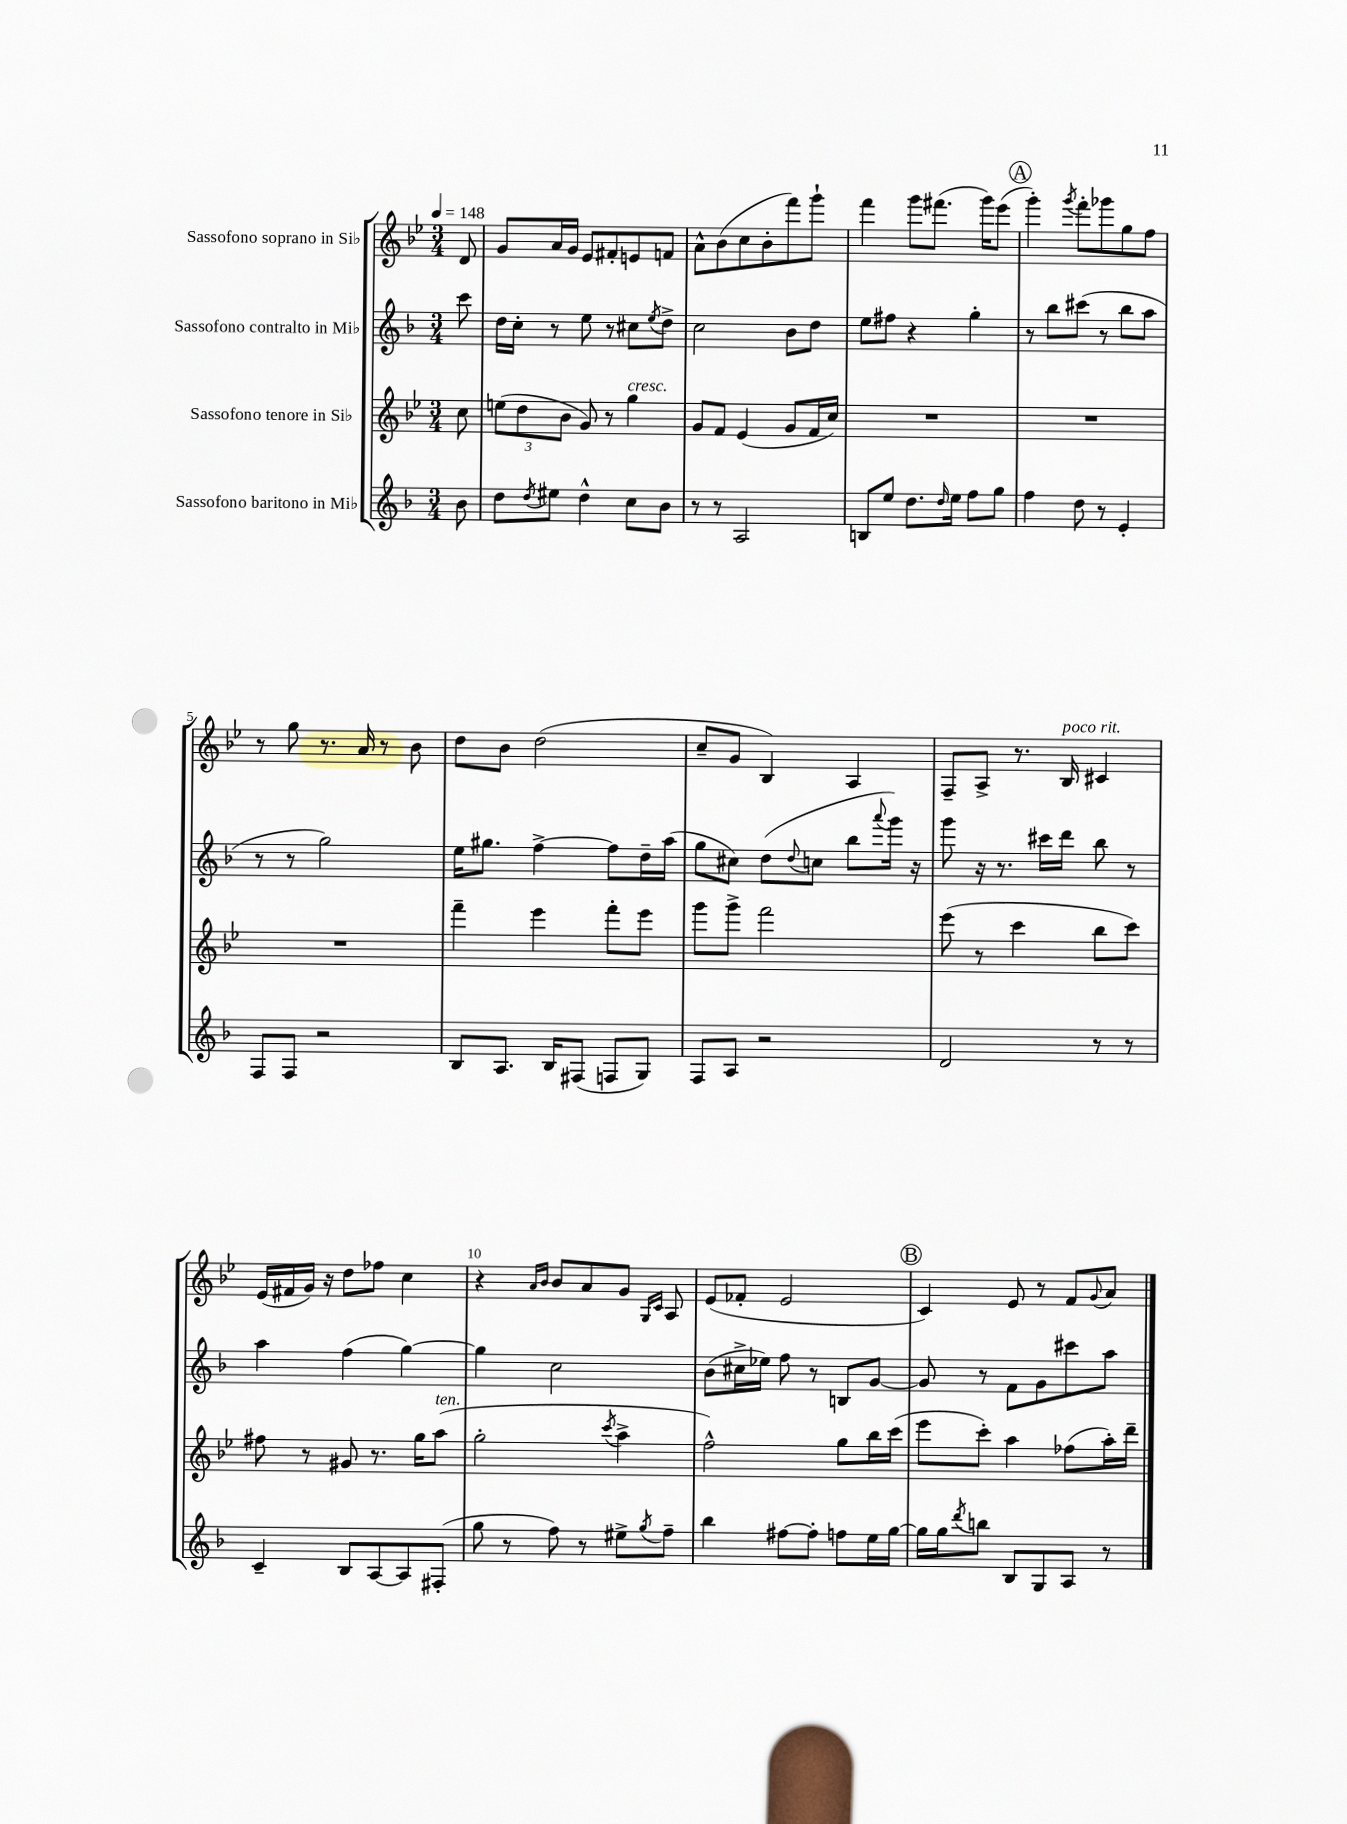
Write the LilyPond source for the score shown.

<<
\new StaffGroup <<
\new Staff = "s0" \with { instrumentName = "Sassofono soprano in Sib" } {
    \clef treble \key bes \major \numericTimeSignature \time 3/4 \partial 8 \tempo 4 = 148
    d'8 |
    g'8 a'16 g'16 ees'8 fis'8-. e'8 f'8 |
    a'8-^ bes'8( c''8 bes'8-. f'''8) g'''8-! |
    f'''4 g'''8 fis'''8.( g'''16) ees'''8( |
    \mark \markup { \circle "A" } g'''4-.) \acciaccatura { g'''8 } f'''8-. ges'''8 g''8 f''8 |
    r8 g''8 r8. a'16 r8 bes'8 |
    d''8 bes'8 d''2( |
    c''8-- g'8 bes4) a4 |
    f8-- a8-> r8. bes16^\markup { \italic "poco rit." } cis'4 |
    ees'16( fis'16 g'16) r16 d''8 fes''8 c''4 |
    r4 \grace { a'16 bes'16 } bes'8 a'8 g'8 \grace { g16 c'16 } a8 |
    ees'8( fes'8-. ees'2 |
    \mark \markup { \circle "B" } c'4) ees'8 r8 f'8 \appoggiatura { g'8 } a'8 \bar "|." |
}
\new Staff = "s1" \with { instrumentName = "Sassofono contralto in Mib" } {
    \clef treble \key f \major \numericTimeSignature \time 3/4 \partial 8
    c'''8 |
    d''16 c''16-. r8 e''8 r8 cis''8 \acciaccatura { e''8 } d''8-> |
    c''2 bes'8 d''8 |
    e''8 fis''8 r4 g''4-. |
    \mark \markup { \circle "A" } r8 bes''8 cis'''8( r8 bes''8 a''8 |
    r8 r8 g''2) |
    e''16 gis''8. f''4~-> f''8 d''16-- a''16( |
    g''8 cis''8) d''8( \appoggiatura { d''8 } c''8 bes''8 \appoggiatura { a'''8 } g'''16) r16 |
    g'''8 r16 r8. cis'''16 d'''16 bes''8 r8 |
    a''4 f''4( g''4~) |
    g''4 c''2 |
    bes'8( cis''16-> ees''16) f''8 r8 b8 g'8~ |
    \mark \markup { \circle "B" } g'8 r8 f'8 g'8 cis'''8 a''8 \bar "|." |
}
\new Staff = "s2" \with { instrumentName = "Sassofono tenore in Sib" } {
    \clef treble \key bes \major \numericTimeSignature \time 3/4 \partial 8
    c''8 |
    \tuplet 3/2 { e''8( d''8 bes'8 } g'8) r8 g''4^\markup { \italic "cresc." } |
    g'8 f'8 ees'4( g'8 f'16 c''16) |
    R2. |
    \mark \markup { \circle "A" } R2. |
    R2. |
    f'''4-- ees'''4 f'''8-. ees'''8 |
    g'''8 g'''8-> f'''2 |
    ees'''8( r8 c'''4 bes''8 c'''8) |
    fis''8 r8 gis'8 r8. g''16 a''8^\markup { \italic "ten." }( |
    g''2-. \acciaccatura { c'''8 } a''4-> |
    f''2-^) g''8 bes''16 c'''16( |
    \mark \markup { \circle "B" } ees'''8 c'''8-.) a''4 fes''8( a''16-.) d'''16-- \bar "|." |
}
\new Staff = "s3" \with { instrumentName = "Sassofono baritono in Mib" } {
    \clef treble \key f \major \numericTimeSignature \time 3/4 \partial 8
    bes'8 |
    d''8 \acciaccatura { d''8 } eis''8 d''4-^ c''8 bes'8 |
    r8 r8 a2 |
    b8 e''8 d''8. \grace { d''16 } e''16 f''8 g''8 |
    \mark \markup { \circle "A" } f''4 d''8 r8 e'4-. |
    f8 f8 r2 |
    bes8 a8. bes16 fis8( f8 g8) |
    f8 a8 r2 |
    d'2 r8 r8 |
    c'4-- bes8 a8~ a8 fis8-.( |
    g''8 r8 f''8) r8 eis''8-> \acciaccatura { g''8 } f''8-- |
    bes''4 fis''8~ fis''8-. f''8 e''16 g''16~ |
    \mark \markup { \circle "B" } g''16 g''16 \acciaccatura { d'''8 } b''8 bes8 g8 a8 r8 \bar "|." |
}
>>
>>
\layout { \context { \Score \override BarNumber.break-visibility = ##(#f #t #t) barNumberVisibility = #(every-nth-bar-number-visible 5) } }
